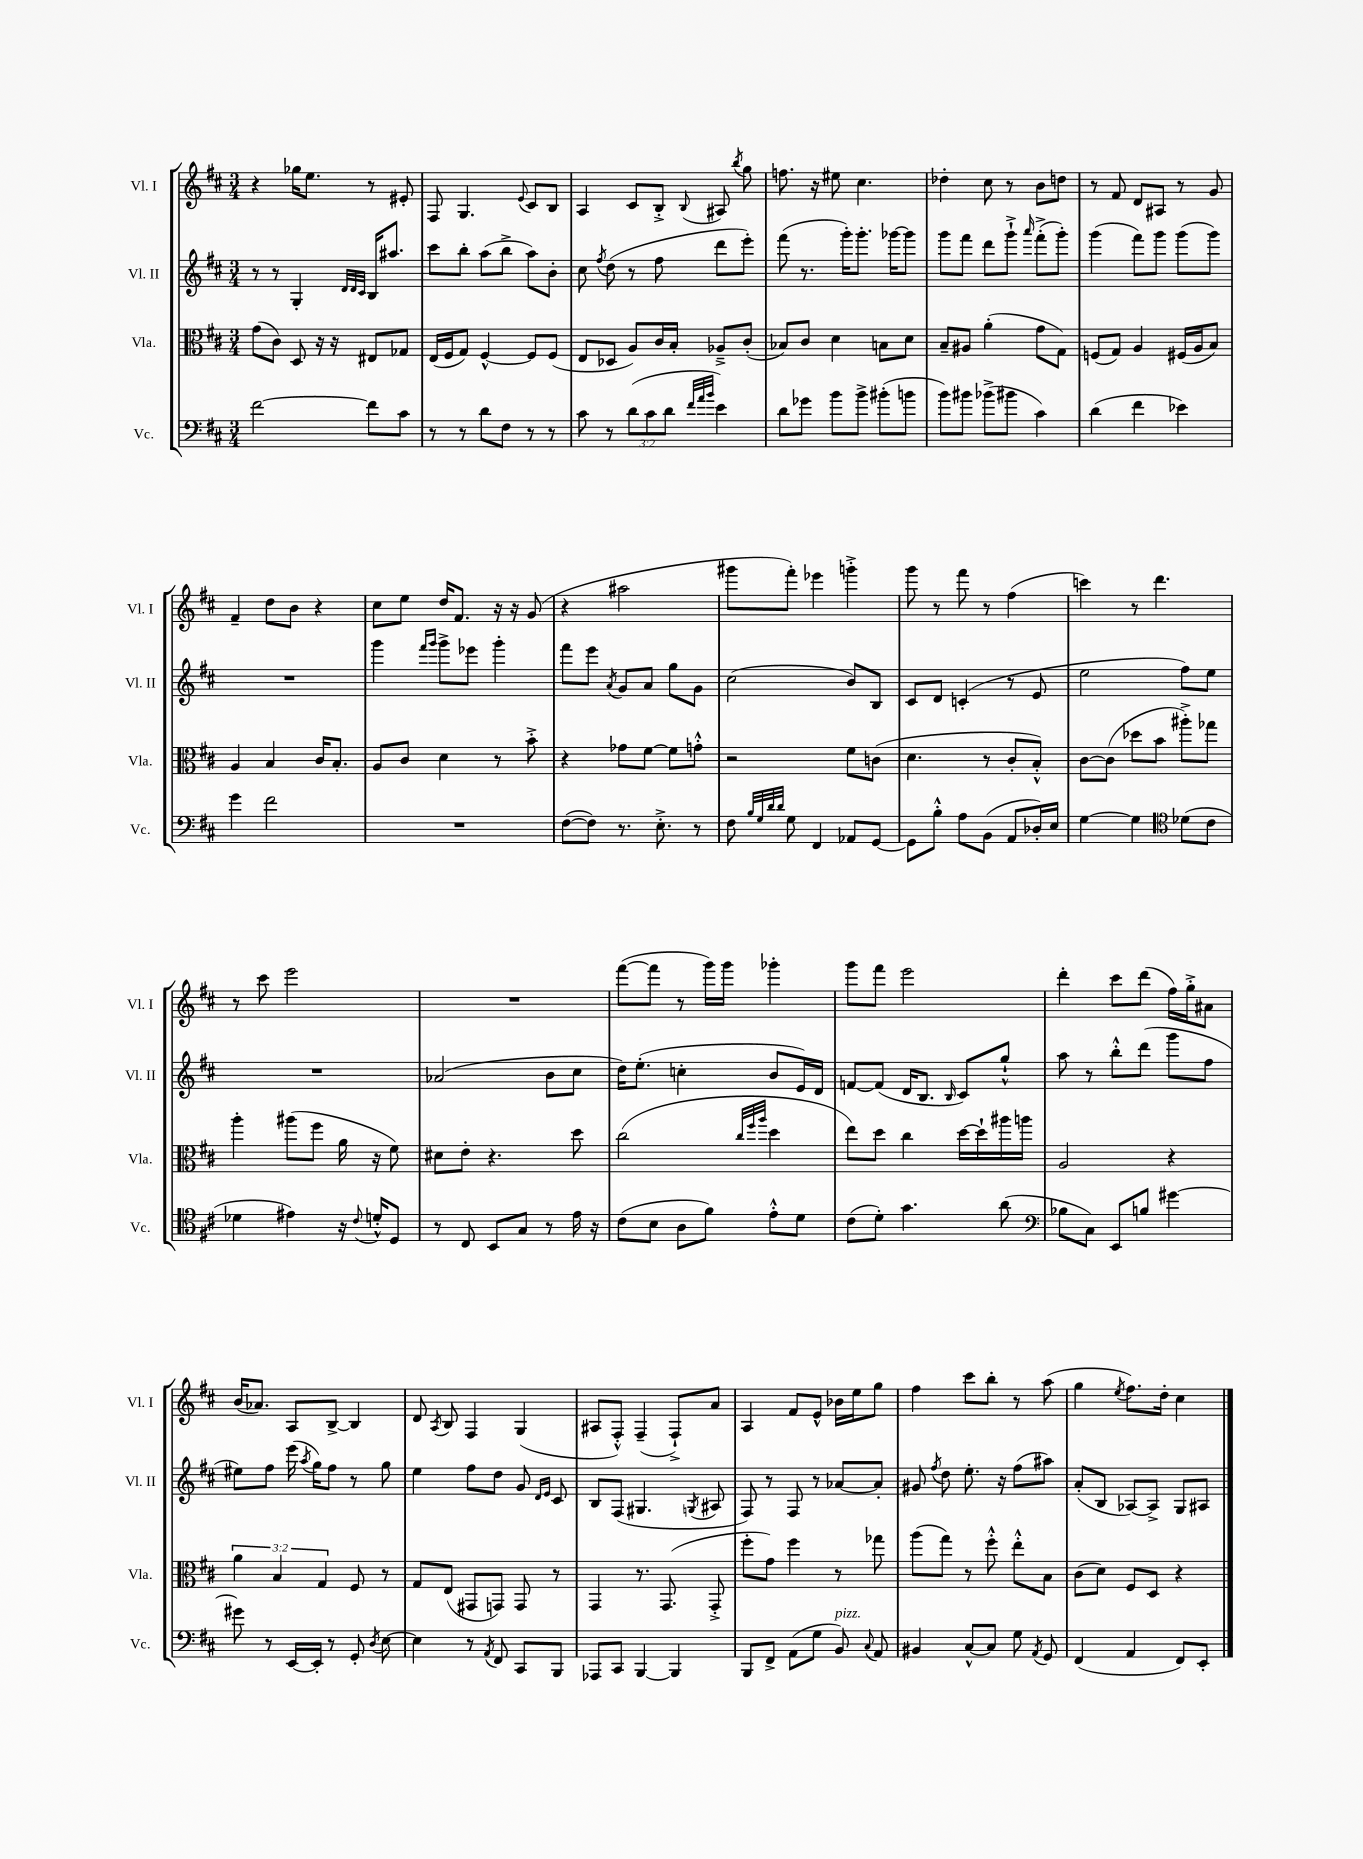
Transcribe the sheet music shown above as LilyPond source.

<<
\new StaffGroup <<
\new Staff = "s0" \with { instrumentName = "Vl. I" shortInstrumentName = "Vl. I" } {
    \clef treble \key d \major \numericTimeSignature \time 3/4
    \autoBeamOff r4 ges''16[ e''8.] r8 eis'8-. |
    fis8 g4. \appoggiatura { e'8 } cis'8[ b8] |
    a4 cis'8[ b8]-.-> \appoggiatura { b8 } ais8 \acciaccatura { b''8 } g''8 |
    f''8. r16 eis''8 cis''4. |
    des''4-. cis''8 r8 b'8[ d''8] |
    r8 fis'8 d'8[ ais8] r8 g'8 |
    fis'4-- d''8[ b'8] r4 |
    cis''8[ e''8] d''16[ fis'8.] r16 r16 g'8( |
    r4 ais''2 |
    gis'''8[ fis'''8]-.) ees'''4 g'''4-.-> |
    g'''8 r8 fis'''8 r8 fis''4( |
    c'''4) r8 d'''4. |
    r8 cis'''8 e'''2 |
    R2. |
    fis'''8[~( fis'''8] r8 g'''16[) g'''16] ges'''4-. |
    g'''8[ fis'''8] e'''2 |
    d'''4-. cis'''8[ d'''8]( fis''16[) g''16-.-> ais'8] |
    b'16[( aes'8.]) a8[ b8]~-> b4 |
    d'8 \acciaccatura { a8 } b8 fis4 g4( |
    ais8[ fis8]-.-^) fis4--( fis8[-!->) a'8] |
    a4 fis'8[ e'8]-^ bes'16[ e''16 g''8] |
    fis''4 cis'''8[ b''8]-. r8 a''8( |
    g''4 \acciaccatura { e''8 } fis''8.[) d''16]-. cis''4 \bar "|." |
}
\new Staff = "s1" \with { instrumentName = "Vl. II" shortInstrumentName = "Vl. II" } {
    \clef treble \key d \major \numericTimeSignature \time 3/4
    \autoBeamOff r8 r8 g4-. \grace { d'32[ d'32 cis'32] } b16[ ais''8.] |
    cis'''8[ b''8]-. a''8[( b''8]-> a''8[) b'8]-. |
    cis''8 \acciaccatura { fis''8 } d''8( r8 fis''8 d'''8[ e'''8]-.) |
    fis'''8( r8. g'''16[-.) g'''8.]-. ges'''16[~ ges'''8] |
    g'''8[ fis'''8] d'''8[ g'''8]-!-> \grace { a'''16 } fis'''8[-.->( g'''8]-.) |
    g'''4( fis'''8[) g'''8] g'''8[( g'''8]) |
    R2. |
    g'''4 \grace { fis'''16[ g'''16] } g'''8[-> ees'''8] g'''4-. |
    fis'''8[ e'''8] \acciaccatura { a'8 } g'8[ a'8] g''8[ g'8] |
    cis''2( b'8[) b8] |
    cis'8[ d'8] c'4-.( r8 e'8 |
    e''2 fis''8[) e''8] |
    R2. |
    aes'2( b'8[ cis''8] |
    d''16[) e''8.]-.( c''4-. b'8[ e'16) d'16] |
    f'8[~ f'8]( d'16[ b8.] \grace { b16 } cis'8[) g''8]-!-^ |
    a''8 r8 b''8[-.-^ d'''8]( g'''8[ fis''8] |
    eis''8[) fis''8] e'''16( \acciaccatura { a''8 } g''16[) fis''8] r8 g''8 |
    e''4 fis''8[ d''8] g'8 \grace { d'16[ e'16] } cis'8 |
    b8[ fis8]( gis4. \acciaccatura { g8 } ais8 |
    fis8) r8 fis8 r8 aes'8[~ aes'8]-. |
    gis'8 \acciaccatura { fis''8 } d''8 e''8.-. r16 fis''8[( ais''8]) |
    a'8[-.( b8] aes8[~) aes8]-> g8[ ais8] \bar "|." |
}
\new Staff = "s2" \with { instrumentName = "Vla." shortInstrumentName = "Vla." } {
    \clef alto \key d \major \numericTimeSignature \time 3/4 \override Staff.TupletNumber.text = #tuplet-number::calc-fraction-text
    \autoBeamOff g'8[( cis'8]) d8 r16 r16 eis8[ ges8] |
    e16[( fis16 g8]) fis4~-^ fis8[ fis8]( |
    e8[ des8] a8[) cis'16 b16]-. aes8[---> cis'8]-.( |
    bes8[) cis'8] d'4 b8[ d'8] |
    b8[-- ais8] a'4-.( g'8[ g8]) |
    f8[( g8]) a4 fis16[( a16 b8]) |
    a4 b4 cis'16[ b8.]-. |
    a8[ cis'8] d'4 r8 b'8-.-> |
    r4 ges'8[ fis'8]~ fis'8[ g'8]-.-^ |
    r2 fis'8[ c'8]( |
    d'4. r8 cis'8[-. b8]-.-^) |
    cis'8[~ cis'8]( des''8[ b'8] ais''8[-.->) ges''8] |
    a''4-. ais''8[( fis''8] a'16 r16 fis'8) |
    dis'8[ e'8]-. r4. d''8 |
    cis''2( \grace { cis''32[ fis''32 a''32] } d''4 |
    e''8[) d''8] cis''4 d''16[~ d''16-! ais''16 a''16] |
    a2 r4 |
    \tuplet 3/2 { a'4 b4 g4 } fis8 r8 |
    g8[ e8]( gis,8[ g,8]) g,8 r8 |
    g,4 r8. g,8.( g,8-.-> |
    fis''8[-. g'8]) fis''4 r8 ges''8 |
    a''8[( g''8]) r8 fis''8-.-^ e''8[-.-^ b8] |
    cis'8[( d'8]) fis8[ d8] r4 \bar "|." |
}
\new Staff = "s3" \with { instrumentName = "Vc." shortInstrumentName = "Vc." } {
    \clef bass \key d \major \numericTimeSignature \time 3/4 \override Staff.TupletNumber.text = #tuplet-number::calc-fraction-text
    \autoBeamOff fis'2~ fis'8[ cis'8] |
    r8 r8 d'8[ fis8] r8 r8 |
    cis'8 r8 \tuplet 3/2 { d'8[( cis'8 d'8] } \grace { fis'32[ a'32 b'32] } e'4) |
    d'8[ ges'8] b'8[ b'8]-> bis'8[-.( b'8] |
    b'8[) bis'8] bes'8[->( bis'8] cis'4) |
    d'4( fis'4 ees'4) |
    g'4 fis'2 |
    R2. |
    fis8[~( fis8]) r8. e8.-.-> r8 |
    fis8 \grace { b32[ g32 d'32 d'32] } g8 fis,4 aes,8[ g,8]~ |
    g,8[ b8]-.-^ a8[ b,8]( a,8[ des16-.) e16] |
    g4~ g4 \clef tenor des'8[( cis'8] |
    des'4 eis'4) r16 \appoggiatura { cis'8 } d'16[-.-^ d8] |
    r8 cis8 b,8[ g8] r8 e'16 r16 |
    cis'8[( b8] a8[ fis'8]) e'8[-.-^ d'8] |
    cis'8[( d'8]-.) g'4. a'8( |
    \clef bass bes8[ cis8]) e,8[ b8] gis'4~ |
    gis'8 r8 e,16[~ e,16]-. r8 g,8-. \acciaccatura { d8 } e8~ |
    e4 r8 \acciaccatura { a,8 } fis,8 cis,8[ b,,8] |
    aes,,8[ cis,8] b,,4~ b,,4 |
    b,,8[ fis,8]-> a,8[( g8] b,8^\markup { \italic "pizz." }) \appoggiatura { cis8 } a,8 |
    bis,4 cis8[~-^ cis8] g8 \acciaccatura { a,8 } g,8 |
    fis,4( a,4 fis,8[) e,8]-. \bar "|." |
}
>>
>>
\layout { \context { \Score \remove "Bar_number_engraver" } }
